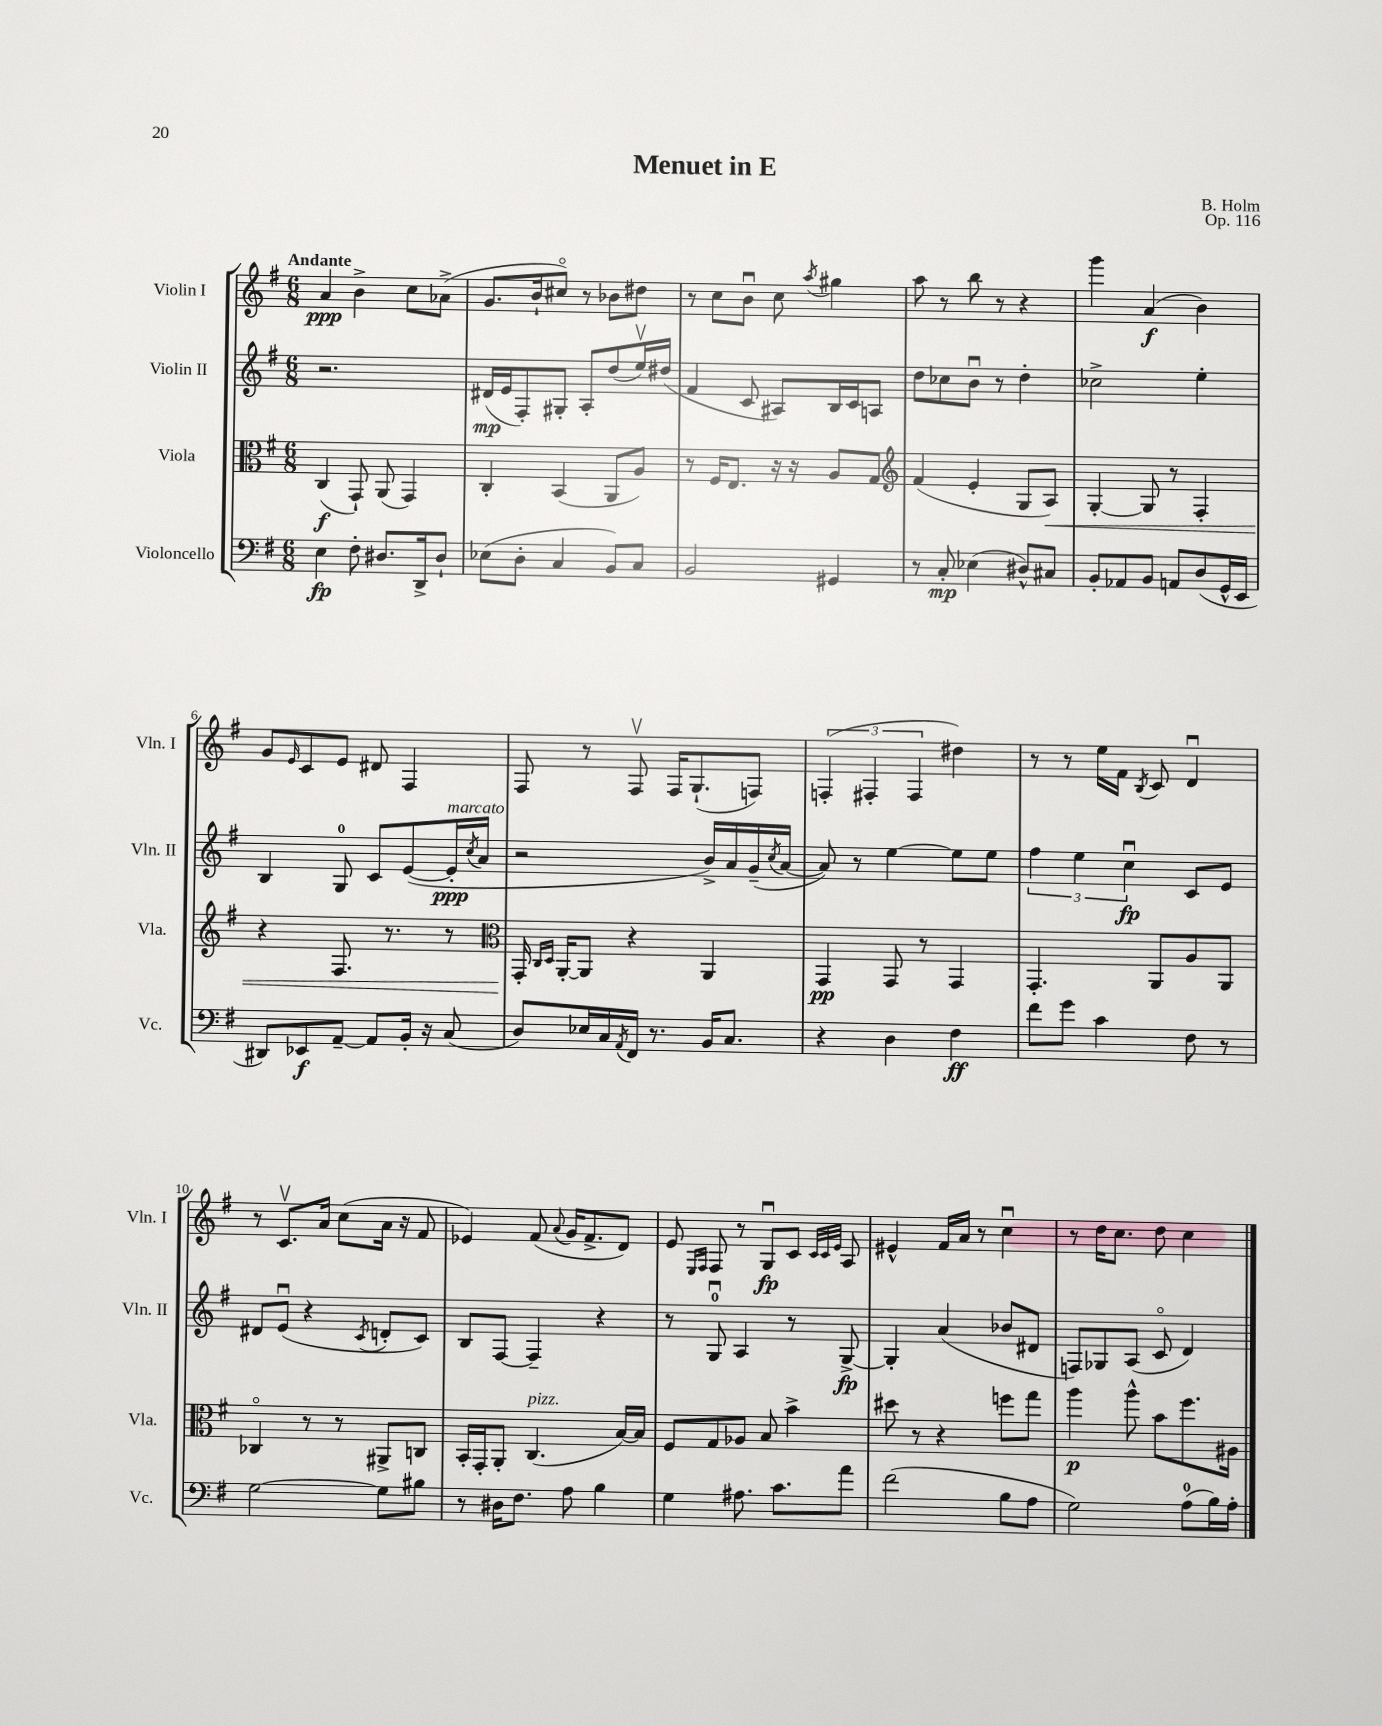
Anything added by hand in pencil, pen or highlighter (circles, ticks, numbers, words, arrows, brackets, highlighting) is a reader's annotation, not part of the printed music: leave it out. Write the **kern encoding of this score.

**kern	**kern	**kern	**kern
*staff4	*staff3	*staff2	*staff1
*clefF4	*clefC3	*clefG2	*clefG2
*k[f#]	*k[f#]	*k[f#]	*k[f#]
*M6/8	*M6/8	*M6/8	*M6/8
4E	(4C	2.r	4a
8F#'	8GG`)	.	4b^
8.D#	(8AA	.	.
.	4GG)	.	8cc
16DD^	.	.	.
8D#`	.	.	(8a-^
=	=	=	=
(8E-	4C'	(16d#	8.g
.	.	16e	.
8D'	.	8F#')	.
.	.	.	16b`
4C	(4BB	8G#'	8cc#o)
.	.	8A'	8r
8BB)	8AA	(8dd	8b-
8C	8A)	16eev)	8dd#
.	.	(16dd#	.
=	=	=	=
2BB	8r	4f#	8r
.	16F#	.	8cc
.	8.E	.	.
.	.	8c	8bu
.	16r	8A#)	8cc
.	16r	.	.
.	.	.	8qaa
4GG#	8A	16B	4gg#
.	.	16c	.
.	8G	8A	.
=	=	=	=
*	*clefG2	*	*
8r	(4f#	8dd	8aa
8C'	.	8cc-	8r
(4E-	4e'	8bu	8bb
.	.	8r	8r
8D#^^)	8G	4dd'	4r
8C#	8A)	.	.
=	=	=	=
8BB'	[4G'	2cc-^	4ggg
8AA-	.	.	.
8BB	8G]	.	(4a
8AA	8r	.	.
(8D	4F#'	4ee'	4b)
16GG^^	.	.	.
16EE	.	.	.
=	=	=	=
8DD#)	4r	4B	8g
.	.	.	16qqe
8EE-	.	.	8c
[8AA~	8.F#	8G	8e
8AA]	.	8c	8d#
.	8.r	.	.
16BB'	.	([8e	4F#
16r	.	.	.
(8C	8r	16e']	.
.	.	8qcc	.
.	.	16a	.
=	=	=	=
*	*clefC3	*	*
8D)	16GG'	2r	8F#
.	16qqC	.	.
.	16qqD	.	.
.	[16AA'	.	.
16E-	8AA]	.	8r
16C	.	.	.
8qAA	.	.	.
16FF#	4r	.	8F#v
8.r	.	.	.
.	.	.	16F#
.	.	.	(8.G`
16BB	4AA	16b^)	.
8.C	.	16a	.
.	.	(16g~	8F)
.	.	8qcc	.
.	.	[16a	.
=	=	=	=
4r	4GG	8a])	(6F'
.	.	8r	.
.	.	.	6F#'
4D	8GG	[4ee	.
.	.	.	6F#
.	8r	.	.
4F#	4GG	8ee]	4dd#)
.	.	8ee	.
=	=	=	=
8f#	4.GG'	6ff#	8r
8g	.	.	8r
.	.	6ee	.
4c	.	.	16ee
.	.	.	16f#
.	.	6ccu	.
.	.	.	8qB
.	8AA	.	8c
8F#	8A	8c	4du
8r	8AA	8e	.
=	=	=	=
[2G	4C-o	8d#	8r
.	.	(8eu	8.cv
.	8r	4r	.
.	.	.	16a
.	8r	.	(8cc
.	.	8qc	.
8G]	8AA#^	8d'	16a
.	.	.	16r
8B#	8C	8c)	8f#
=	=	=	=
8r	16BB'	8B	4e-)
.	16GG'	.	.
16D#	8AA'	[8F#	.
8.F#	.	.	.
.	(4.C	4F#~]	(8f#
.	.	.	8qqa
8A	.	.	16g
.	.	.	8.f#^
4B	.	4r	.
.	[16B)	.	8d)
.	16B]	.	.
=	=	=	=
4G	8F#	8r	8e
.	.	.	16qqE
.	.	.	16qqF#
.	8G	8Gu	8F#
8.A#	8A-	4A	8r
.	8B	.	8Gu
8.c	.	.	.
.	4b^	8r	8c
.	.	.	32qqc
.	.	.	32qqc
.	.	.	32qqe
8a	.	[8G^	8A
=	=	=	=
(2f#	8dd#	4G']	4e#^^
.	8r	.	.
.	4r	(4a	16f#
.	.	.	16a
.	.	.	8r
8B	8ff	8b-	4ccu
8A	8gg	8d#	.
=	=	=	=
2G)	4aa	8F)	8r
.	.	8G-	16dd
.	.	.	8.cc
.	8aa^^	(8A	.
.	8b	8co	8dd
(8A	8.ff#	4d)	4cc
16B)	.	.	.
16A'	16A#	.	.
==	==	==	==
*-	*-	*-	*-
